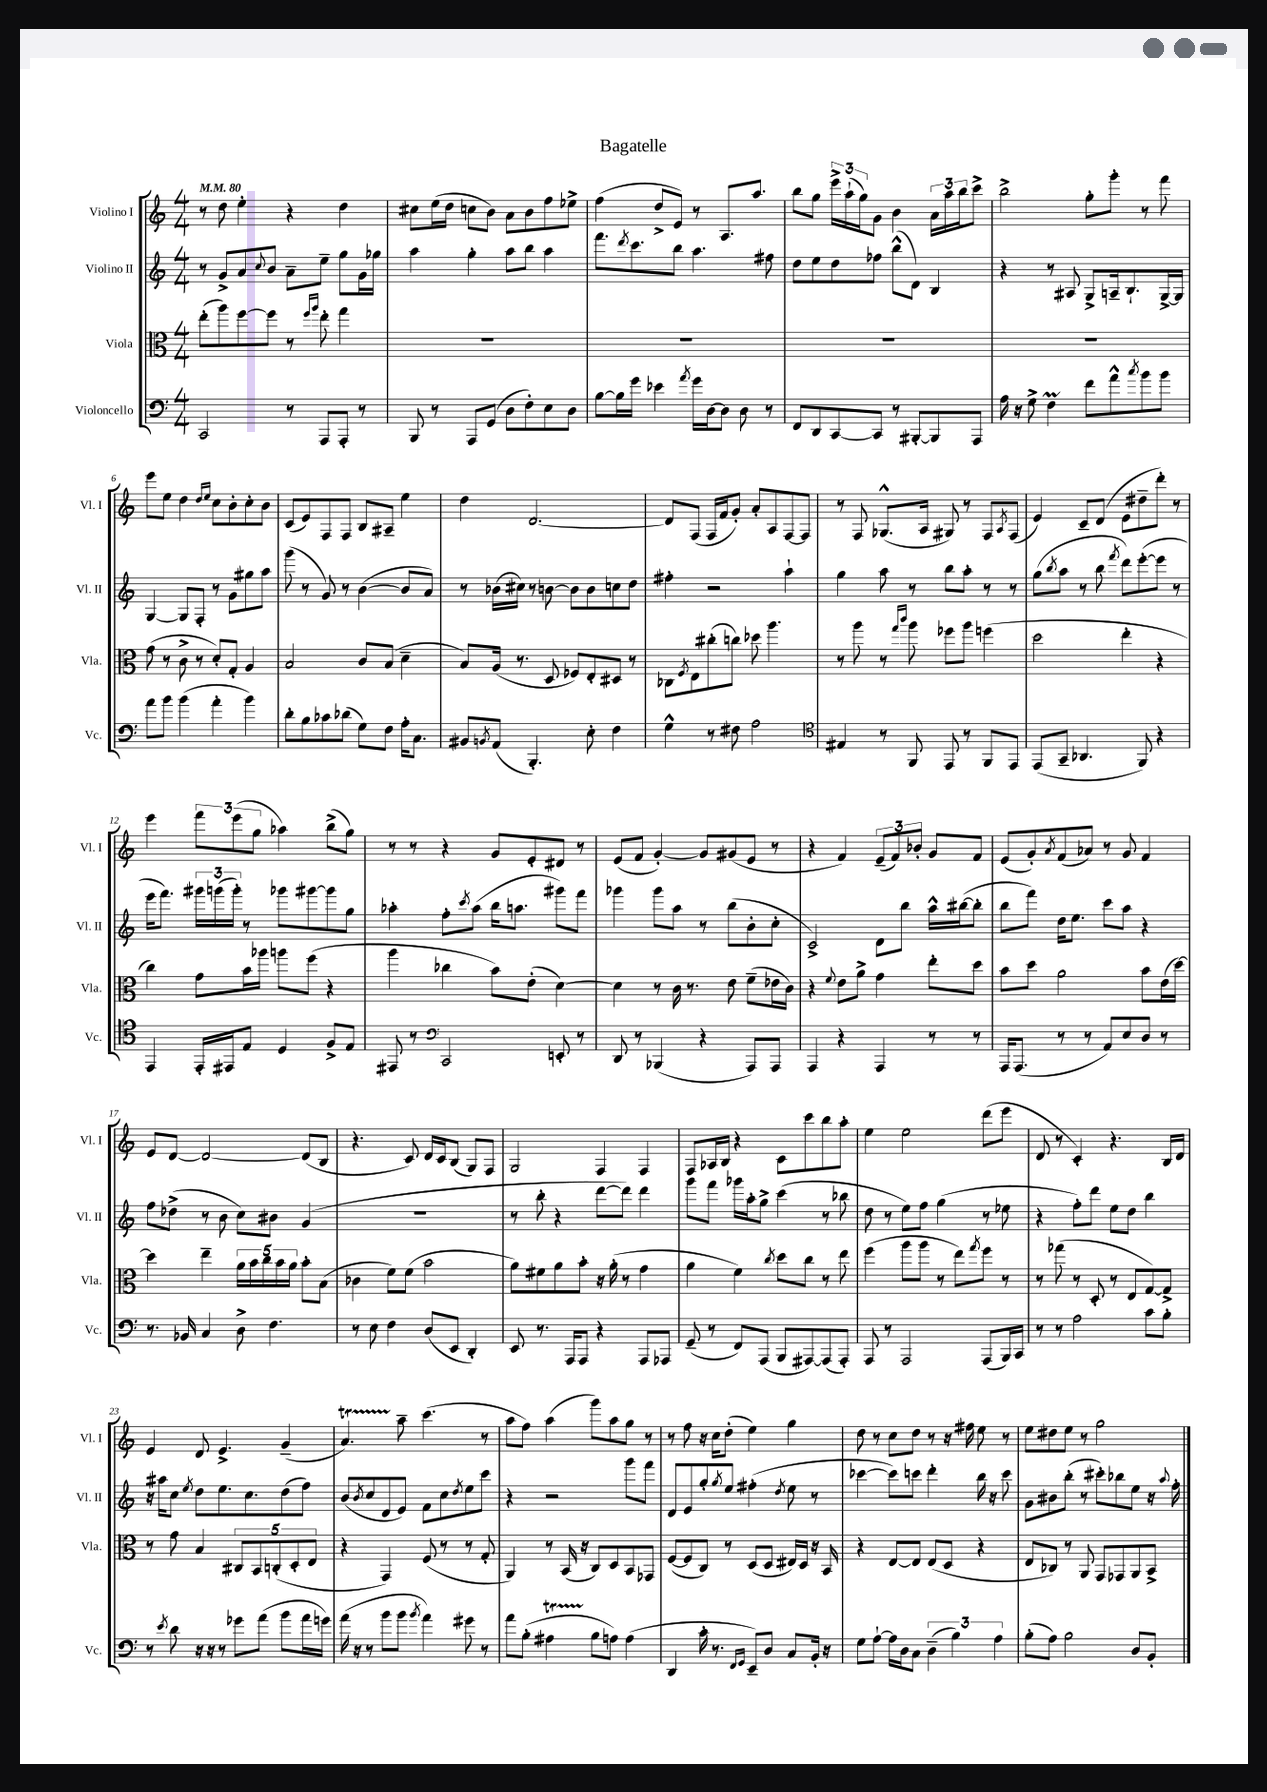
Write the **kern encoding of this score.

**kern	**kern	**kern	**kern
*part4	*part3	*part2	*part1
*staff4	*staff3	*staff2	*staff1
*I"Violoncello	*I"Viola	*I"Violino II	*I"Violino I
*I'Vc.	*I'Vla.	*I'Vl. II	*I'Vl. I
*clefF4	*clefC3	*clefG2	*clefG2
*k[]	*k[]	*k[]	*k[]
*M4/4	*M4/4	*M4/4	*M4/4
*MM80	*MM80	*MM80	*MM80
=1	=1	=1	=1
2CC/	(8ee'\L	8r	8r
.	8aa\)	8g^/L	8dd\
.	[8ff\	8a/	4ee'\
.	.	8qqcc/	.
.	8ff\J]	8b/J	.
8r	8r	8a~\L	4r
.	16qqff/LL	.	.
.	16qqaa/JJ	.	.
8AAA/L	8ee'\	8ee~\J	.
8AAA'/J	4gg\	8gg\L	4dd\
8r	.	16g\L	.
.	.	16gg-X\JJ	.
=2	=2	=2	=2
8BBB/	1r	4aa\	8cc#X\L
8r	.	.	(16ee\L
.	.	.	16dd\JJ
8AAA/L	.	4gg'\	8ccn\L
(8GG/J	.	.	8b\J)
8D\L	.	8aa\L	8a\L
8F'\)	.	8bb\J	8b\
8E\	.	4aa\	8ff\
8D\J	.	.	8ee-X^\J
=3	=3	=3	=3
[8B\L	1r	8.fff\L	(4ff\
16B\L]	.	.	.
.	.	8qddd/	.
16g\JJ	.	8.ccc\	.
4e-X\	.	.	8dd^/L
.	.	8bb\J	8e/J)
8qa/	.	.	.
16g\LL	.	4.aa\	8r
[16D\J	.	.	.
8D\J]	.	.	8.A/L
8D\	.	.	.
.	.	.	8.aa/J
8r	.	8ff#X\	.
=4	=4	=4	=4
8FF/L	1r	8dd\L	8bb\L
8DD/	.	8ee\	8gg\J
[8CC/	.	8dd\	24eee^\LL
.	.	.	(24aa`\
.	.	.	24gg\J)
8CC/J]	.	8ff-X\J	8g\J
8r	.	(8bb^^\L	4b\
[8BBB#X'/L	.	8d\J)	.
8BBB#/]	.	4B/	24a\LL
.	.	.	24aa\
.	.	.	24bb\J
8AAA/J	.	.	8ccc^\J
=5	=5	=5	=5
16A\	1r	4r	2bb^\
16r	.	.	.
8G^\	.	.	.
4FM\	.	8r	.
.	.	8A#X/	.
8f\L	.	8G^/L	8gg'\L
8a^^\	.	16An~/k	8ggg'\J
.	.	8.B`/	.
8qcc/	.	.	.
8b\	.	.	8r
8b\J	.	[16G^/L	8fff\
.	.	16G/JJ]	.
!!LO:LB:g=z
=6	=6	=6	=6
8a\L	(8g\	[4G/	8eee\L
8b\J	8r	.	8ee\J
(4b\	8c^\	8G/L]	4dd\
.	8r	8F'/J	.
.	.	.	16qqdd/LL
.	.	.	16qqee/JJ
4a'\	8d'/L)	8r	8cc\L
.	8G'/J	8g\L	8b'\
4b\)	4A/	8gg#X\	8cc'\
.	.	8aa\J	8b\J
=7	=7	=7	=7
8d'\L	2B/	(8ggg\	(8c/L
8B\	.	8r	8e/)
8c-X\	.	8g/)	8F/
(8d-X\J	.	8r	8F/J
8G\L)	8c/L	([4b\	8B/L
8F\J	(8B/J	.	8A#X~/J
16A'\KL	4d~\	8b/L]	4ee\
8.C\J	.	.	.
.	.	8a/J)	.
=8	=8	=8	=8
8BB#X/L	8B/L)	8r	4dd\
8qBBn/	.	.	.
(8AA/J	(16A/Jk	(16b-X\LL	.
.	8.r	16cc#X\JJ)	.
4.BBB'/)	.	8r	[2.d/
.	8D/	[8bn\	.
.	8F-X/L)	8b\L]	.
8E'\	8E'/	8b\	.
4F\	8D#X/J	8ccn\	.
.	8r	8dd\J	.
=9	=9	=9	=9
4G^^\	8C-X\L	4ff#X'\	8d/L]
.	8qF/	.	.
.	8E\	.	(8F/J
8r	(8cc#X'\	2r	16F/LL
.	.	.	16f/J
8F#X\	8ccn\J)	.	8g'/J)
2A\	8dd-X\	.	8a'/L
.	4.aa\	.	8A/
.	.	4aa`\	[8F/
.	.	.	8F/J]
=10	=10	=10	=10
*clefC4	*	*	*
4E#X/	8r	4gg\	8r
.	8aa\	.	8F/
8r	8r	8aa\	(8.G-X^^/L
.	16qqgg/LL	.	.
.	16qqccc/JJ	.	.
8FF/	8aa\	8r	.
.	.	.	16A/Jk
8EE/	8ff-X\L	8bb\L	8G#X/)
8r	8aa\J	8aa'\J	8r
8FF/L	(4ffn\	8r	8F/L
.	.	.	8qA/
8EE/J	.	8r	(8F/J
=11	=11	=11	=11
(8EE/L	2dd\	(8gg\L	4e/)
.	.	8qbb/	.
8GG~/J	.	8aa\J	.
4.AA-X/	.	8r	8c~/L
.	.	8bb\	(8d/J
.	.	8qfff/	.
.	4ee'\	8ddd\L)	8e\L
8FF/)	.	([8eee'\	8dd#X~\
4r	4r	8eee\J]	8ddd'\J)
.	.	8r	8r
!!LO:LB:g=z
=12	=12	=12	=12
4EE/	4cc\)	16eee\KL	4eee\
.	.	8.fff\J)	.
16EE'/LL	8g\L	24ggg#X\LL	12fff\L
.	.	(24gggn\	.
16EE#X/J	.	.	.
.	.	24ggg'\JJ)	(12eee\
8E/J	16b\L	8r	.
.	.	.	12gg\J
.	16aa-X\JJ	.	.
4D/	8aan\L	8ggg-X\L	4aa-X\)
.	(8ff\J	[8ggg#X\	.
8F^/L	4r	8ggg#\]	(8bb^\L
8E/J	.	8gg\J	8gg\J)
=13	=13	=13	=13
8EE#X/	4aa\	4aa-X'\	8r
8r	.	.	8r
*clefF4	*	*	*
2CC/	4cc-X\	8ff'\L	4r
.	.	8qccc/	.
.	.	(8aa-\J	.
.	8b\L)	16bb\KL	8g/L
.	.	8.aan\J	.
.	(8e'\J	.	8e'/
8EEn'/	[4d\)	8ggg#X\L)	8d#X/J
8r	.	8fff\J	8r
=14	=14	=14	=14
8DD/	4d\]	4ggg-X\	(8e/L
8r	.	.	8f/J
(4BBB-X/	8r	8ggg-\L	[4g'/)
.	16c\	8aa\J	.
.	8.r	.	.
4r	.	8r	8g/L]
.	8e\	(8bb\L	(8g#X/
8AAA/L)	(8f~\L	8b'\	8e/J
8AAA/J	16e-X\L	8cc'\J	8r
.	16c\JJ)	.	.
=15	=15	=15	=15
4AAA/	4r	2c^/)	4r
.	8qqf/	.	.
4r	8e\L	.	4f/)
.	8a^\J	.	.
4AAA/	4g\	8d\L	(12e~/L
.	.	.	12f/)
.	.	8bb\J	.
.	.	.	12b-X'/J
8r	8ee'\L	16aa^^\LL	8g/L
.	.	([16bb#X\J	.
8r	8dd\J	8bb#'\J]	8f/J
=16	=16	=16	=16
16AAA/KL	8b\L	8bb\L	(8e/L
(8.AAA/J	.	.	.
.	8dd\J	8fff\J)	8g'/)
.	.	.	8qa/
8r	2a\	16dd\KL	(8f/
.	.	8.ee\J	.
8r	.	.	8a-X/J)
8AA/L)	.	8ccc\L	8r
8E/	.	8aa\J	8g/
8D/J	8b\L	4r	4f/
8r	(16e\L	.	.
.	[16dd\JJ)	.	.
!!LO:LB:g=z
=17	=17	=17	=17
8.r	4dd\]	8ff\L	8e/L
.	.	(8dd-X^\J	[8d/J
16BB-X/	.	.	.
4C/	4ee~\	8r	2d/_
.	.	8b\	.
8D^\	20a\LL	8cc\L)	.
.	20b\	.	.
.	20cc\	.	.
4.F\	.	8b#X\J	.
.	20b\	.	.
.	20a\JJ	.	.
.	8b'\L	(4g/	(8d/L]
.	(8B\J	.	8B/J
=18	=18	=18	=18
8r	4c-X\	1r	4.r
8E\	.	.	.
4F\	8f\L)	.	.
.	(8f\J	.	8c/)
(8D/L	2b\	.	16d/LL
.	.	.	16c/J
8EE/J	.	.	(8B/J
4DD'/)	.	.	8G/L)
.	.	.	8F/J
=19	=19	=19	=19
8EE/	8a\L)	8r	2G/
8.r	8f#X\	8bb'\	.
.	8a\	4r	.
16AAA/KL	.	.	.
8AAA/J	8b'\J	.	.
4r	16r	[8ddd\L	4F/
.	(16a'\	.	.
.	8r	8ddd\J])	.
8AAA/L	4g\	4ddd\	4F/
8AAA-X/J	.	.	.
=20	=20	=20	=20
(8GG~/	4a\	8ggg\L	8F/L
8r	.	8fff\J	16A-X/L
.	.	.	16B/JJ
8FF/L)	4f\)	16ggg-X\LL	4r
.	.	16aa'\J	.
(8AAA/J	.	8gg^\J	.
.	8qcc/	.	.
8BBB/L	8dd\L	(4ccc\	8c\L
[8AAA#X/)	8cc\J	.	8ccc\
(8AAA#/]	8r	8r	8bb\
8AAA#'/J)	8ee\	8bb-X\	8aa'\J
=21	=21	=21	=21
8AAA/	(4ff\	8dd\	4ee\
8r	.	8r	.
2AAA/	8aa\L	8ee\L)	2ee\
.	8aa\J	8ff\J	.
.	8r	(4gg\	.
.	8ee\L)	.	.
.	8qgg/	.	.
(8AAA/L	8ff\J	8r	(8ddd\L
16BBB/L)	8r	8ee-X\	8eee\J
16CC/JJ	.	.	.
=22	=22	=22	=22
8r	8r	4r	8d/
8r	(8gg-X\	.	8r
2A\	8r	8ff'\L)	4c'/)
.	8D'/	8ddd\J	.
.	8r	8ee\L	4.r
.	8E/L	8dd\J	.
8c\L	[8G/)	4bb\	.
8B'\J	8G^/J]	.	16B/LL
.	.	.	16d/JJ
!!LO:LB:g=z
=23	=23	=23	=23
8r	8r	16r	4e/
.	.	16aa#X\KL	.
8qe/	.	.	.
8d\	8g\	8cc\J	.
.	.	8qee/	.
16r	4B/	8dd\L	8d/
16r	.	.	.
8r	.	8.ee\	4.e^/
8g-X\L	10C#X/L	.	.
.	.	8.cc\	.
.	10BB/	.	.
(8a\J	.	.	.
.	(10Cn'/	.	.
8b\L	.	(8dd\	(4g~/
.	10D'/	.	.
16a\L	.	8ff\J)	.
.	10E/J	.	.
16gn\JJ)	.	.	.
=24	=24	=24	=24
(16a\	4r	(8b/L	4.aT/)
16r	.	.	.
.	.	8qb/	.
8r	.	8cc/	.
8b\L	4GG/)	8d/	.
8b\J	.	8e/J)	8aa~\
8qb/	.	.	.
4a\)	(8F/	8f\L	(4.ccc\
.	8r	8cc\	.
.	.	8qdd/	.
8g#X\	8r	8ee\	.
8r	8G'/	8ccc\J	8r
=25	=25	=25	=25
8a\L	4AA/)	4r	8aa\L
(8B'\J	.	.	8ff\J)
4A#Xt\	8r	2r	(4aa\
.	(16BB/	.	.
.	16r	.	.
8B\L	8C/L)	.	8ggg\L)
8An\J)	8D/	.	8aa\
(4A\	8BB/	8ggg\L	8gg\J
.	8GG-X/J	8fff\J	8r
=26	=26	=26	=26
4DD/	([8F/L	8d/L	8r
.	8F/]	8e/	8ff\
16c'\	8C/J)	8gg'/	16r
8.r	.	.	16cc\KL
.	.	8qgg/	.
.	8r	8ee/J	(8dd'\J
16qqFF/LL	.	.	.
16qqGG/JJ	.	.	.
8EE~/L)	(8D/L	(4ff#X'\	4ee\)
8D/J	8D/J	.	.
.	.	8qdd/	.
8C/L	16E#X/LL)	8ee\	4gg\
.	16D/JJ	.	.
16BB'/Jk	16r	8r	.
16r	16BB/	.	.
=27	=27	=27	=27
8G\L	4r	[4ccc-X\	8dd\
[8A`\J	.	.	8r
16A\LL]	[8E/L	8ccc-\L])	8cc\L
16D\J	.	.	.
8C\J	8E/J]	8cccn\J	8dd\J
(6D~\	(8E/L	4ddd'\	8r
.	8D/J	.	16r
6B\)	.	.	.
.	.	.	16ff#X\
.	4r	16bb\	8ee\
.	.	16r	.
6A\	.	.	.
.	.	8ccc\	8r
=28	=28	=28	=28
(8B'\L	8E/L	8g\L	8ee\L
8A\J)	8C-X/J)	8b#X\	8dd#X\
2B\	8r	(8bb'\J	8ee\J
.	8AA/	8r	8r
.	8GG/L	8ccc#X'\L)	2gg\
.	8GG-X/	8bb-X\	.
8D/L	8AA/	8ee\J	.
8BB'/J	8BB^/J	16r	.
.	.	8qqaa/	.
.	.	16ff'\	.
==	==	==	==
*-	*-	*-	*-
